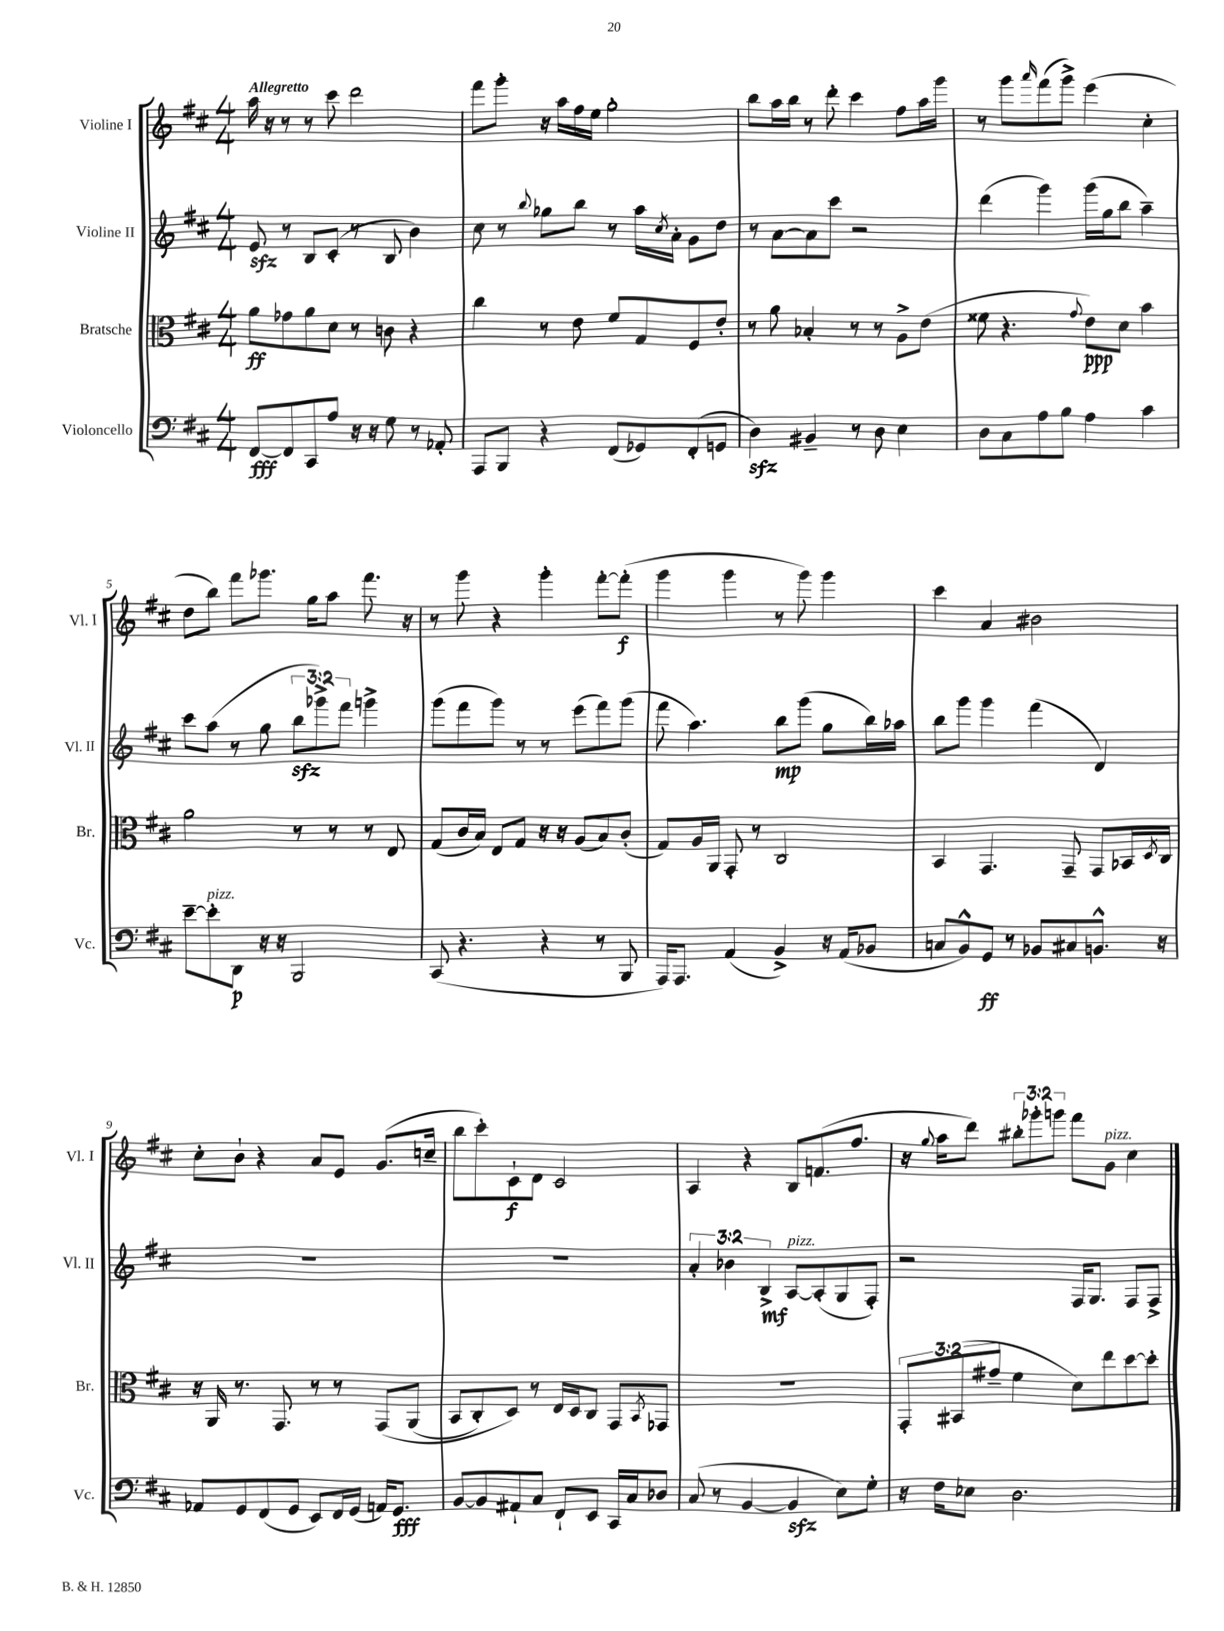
<<
\new StaffGroup <<
\new Staff = "s0" \with { instrumentName = "Violine I" shortInstrumentName = "Vl. I" } {
    \clef treble \key d \major \numericTimeSignature \time 4/4 \override Staff.TupletNumber.text = #tuplet-number::calc-fraction-text \tempo "Allegretto"
    a''16 r16 r8 r8 cis'''8 d'''2 |
    fis'''8 g'''8-. r16 a''16 fis''16 e''16 g''2-. |
    b''8 a''16 b''16 r8 d'''8-. cis'''4 fis''8 a''16 g'''16 |
    r8 g'''8 \grace { a'''16 } fis'''8( g'''8->) e'''4( cis''4-. |
    d''8 b''8) fis'''8 ges'''8. g''16 a''8 fis'''8. r16 |
    r8 g'''8 r4 g'''4-. fis'''8~-. fis'''8-.\f( |
    g'''4 g'''4 r8 g'''8) g'''4 |
    cis'''4 a'4 bis'2 |
    cis''8-. b'8-! r4 a'8 e'8 g'8.( c''16-- |
    b''8 cis'''8-.) cis'8-!\f d'8 cis'2 |
    a4 r4 b8 f'8.( fis''8. |
    r16 \appoggiatura { g''8 } a''16 d'''8) \tuplet 3/2 { bis''8-. ges'''8-. g'''8 } fis'''8 g'8^\markup { \italic "pizz." } cis''4 \bar "|." |
}
\new Staff = "s1" \with { instrumentName = "Violine II" shortInstrumentName = "Vl. II" } {
    \clef treble \key d \major \numericTimeSignature \time 4/4 \override Staff.TupletNumber.text = #tuplet-number::calc-fraction-text
    e'8\sfz r8 b8 cis'8-.( r8 b8 b'4) |
    cis''8 r8 \appoggiatura { b''8 } ges''8 b''8 r8 a''16 \acciaccatura { cis''8 } a'16-. g'8 d''8 |
    r8 a'8~ a'8 cis'''8 r2 |
    d'''4( g'''4) g'''16( g''16 b''8 a''4--) |
    cis'''8 a''8( r8 g''8 \tuplet 3/2 { b''8\sfz ges'''8->) fis'''8 } g'''4-> |
    g'''8( fis'''8 g'''8) r8 r8 e'''8( fis'''8) g'''8( |
    fis'''8 a''4.) b''8\mp g'''8( g''8 b''16) aes''16 |
    b''8 g'''8 g'''4 fis'''4( d'4) |
    R1 |
    R1 |
    \tuplet 3/2 { a'4-. bes'4 b4->\mf } a8~^\markup { \italic "pizz." } a8-.( g8 fis8-.) |
    r2 fis16 g8. fis8 fis8-> \bar "|." |
}
\new Staff = "s2" \with { instrumentName = "Bratsche" shortInstrumentName = "Br." } {
    \clef alto \key d \major \numericTimeSignature \time 4/4 \override Staff.TupletNumber.text = #tuplet-number::calc-fraction-text
    a'8\ff ges'8 a'8 d'8 r8 c'8 r4 |
    cis''4 r8 e'8 fis'8 g8 fis8 e'8-. |
    r8 a'8 bes4-. r8 r8 a8-> e'8( |
    fisis'8 r4. \appoggiatura { g'8 } e'8\ppp) d'8 b'4 |
    a'2 r8 r8 r8 e8 |
    g8( cis'16 b16) e8 g8 r16 r16 a8( b8) cis'8-.( |
    g8) a16 a,16 g,8-. r8 cis2 |
    b,4 g,4. g,8-- g,8 bes,16 \acciaccatura { d8 } cis16 |
    r16 a,16 r8. g,8. r8 r8 g,8\( a,8( |
    b,8 cis8-.) d8\) r8 e16 d16 cis8 g,8 \acciaccatura { b,8 } ges,8 |
    R1 |
    \tuplet 3/2 { g,8-. bis,8( gis'8-- } fis'4 d'8) e''8 d''8~ d''8-. \bar "|." |
}
\new Staff = "s3" \with { instrumentName = "Violoncello" shortInstrumentName = "Vc." } {
    \clef bass \key d \major \numericTimeSignature \time 4/4
    fis,8~\fff fis,8 cis,8 a8 r16 r16 g8 r8 aes,8-. |
    a,,8 b,,8 r4 fis,8( ges,8) fis,8-.( g,8 |
    d4\sfz) bis,4-- r8 d8 e4 |
    d8 cis8 a8 b8 a4 cis'4 |
    e'8~-- e'8-.^\markup { \italic "pizz." } d,8\p r16 r16 b,,2 |
    cis,8( r4. r4 r8 b,,8 |
    a,,16) a,,8. a,4( b,4->) r16 a,16( bes,8 |
    c8 b,8-^) g,8\ff r8 bes,8 cis8 b,8.-^ r16 |
    aes,8 g,8 fis,8( g,8 e,8) fis,16 g,16( a,16) g,8.\fff |
    b,8~ b,8 ais,8-! cis8 fis,8-! e,8 cis,16 cis16 des8 |
    cis8( r8 b,4~ b,4\sfz e8) g8-. |
    r16 fis16 ees8 d2. \bar "|." |
}
>>
>>
